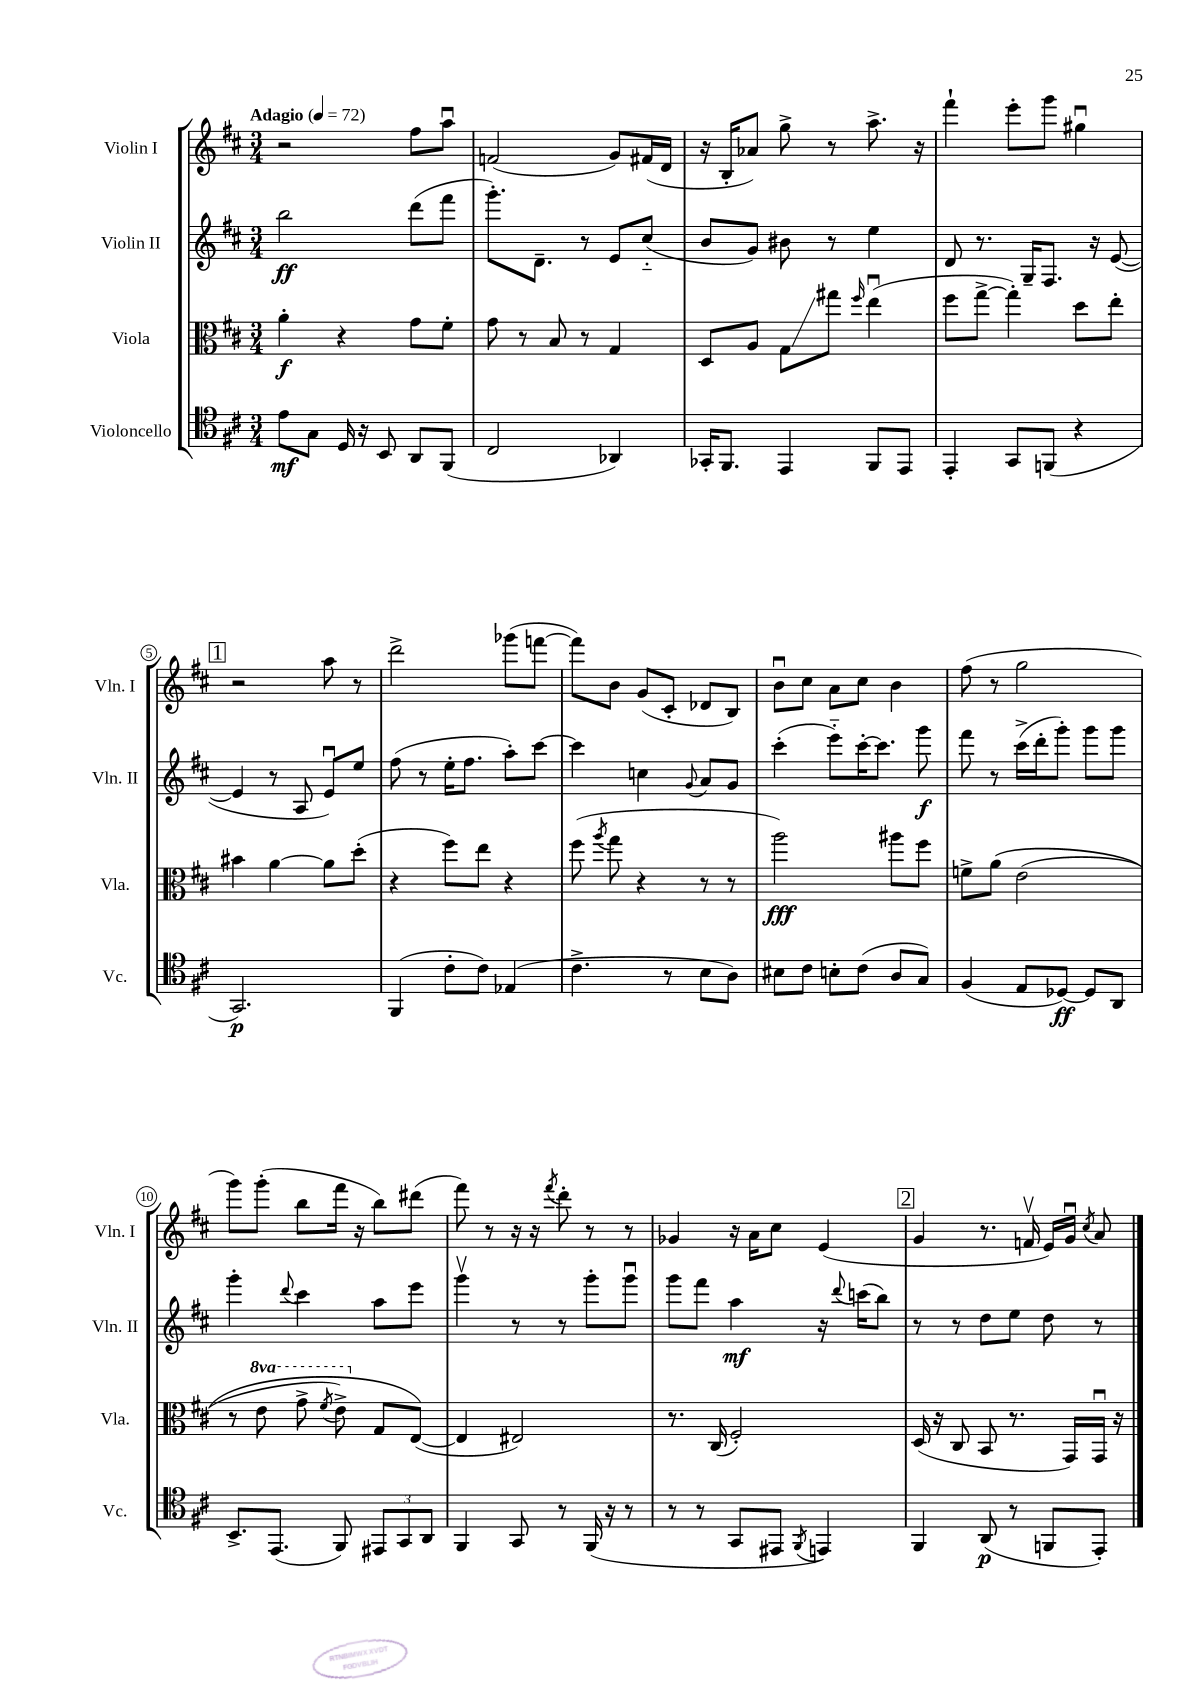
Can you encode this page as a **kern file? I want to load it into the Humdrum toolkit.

**kern	**kern	**kern	**kern
*staff4	*staff3	*staff2	*staff1
*clefC4	*clefC3	*clefG2	*clefG2
*k[f#c#]	*k[f#c#]	*k[f#c#]	*k[f#c#]
*M3/4	*M3/4	*M3/4	*M3/4
*MM72	*MM72	*MM72	*MM72
8e	4a'	2bb	2r
8G	.	.	.
16D	4r	.	.
16r	.	.	.
8BB	.	.	.
8AA	8g	(8ddd	8ff#
(8FF#	8f#'	8fff#	8aau
=	=	=	=
2C#	8g	8.ggg')	(2f
.	8r	.	.
.	.	8.d~	.
.	8B	.	.
.	8r	8r	.
4AA-)	4G	8e	8g)
.	.	(8cc#'~	(16f#
.	.	.	16d
=	=	=	=
16GG-'	8D	8b	16r
8.FF#	.	.	16B'
.	8A	8g)	8a-)
4EE	8G	8b#	8gg^
.	8gg#	8r	8r
.	16qqff#	.	.
8FF#	(4eeu	4ee	8.aa^
8EE	.	.	.
.	.	.	16r
=	=	=	=
4EE'	8ff#	8d	4fff#`
.	[8gg^	8.r	.
8GG	4gg'])	.	8eee'
.	.	16G~	.
(8FF	.	8.F#	8ggg
4r	8dd	.	4gg#u
.	.	16r	.
.	8ee'	([8e	.
=	=	=	=
2.GG)	4b#	4e]	2r
.	[4a	8r	.
.	.	8A	.
.	8a]	8eu)	8aa
.	(8dd'	8ee	8r
=	=	=	=
(4FF#	4r	(8ff#	2ddd^
.	.	8r	.
8c#'	8ff#)	16ee'	.
.	.	8.ff#	.
8c#)	8ee	.	.
(4E-	4r	8aa')	(8ggg-
.	.	[8ccc#	[8fff
=	=	=	=
4.c#^	(8ff#	4ccc#]	8fff])
.	8qaa	.	.
.	8gg	.	8b
.	4r	4cc	(8g
8r	.	.	8c#'
.	.	8qqg	.
8B	8r	8a	8d-
8A)	8r	8g	8B)
=	=	=	=
8B#	2aa)	(4ccc#'	8bu
8c#	.	.	8cc#
8B'	.	8eee'~)	8a
(8c#	.	[16ccc#'	8cc#
.	.	8.ccc#]	.
8A	8aa#	.	4b
8G)	8ff#	8ggg	.
=	=	=	=
(4F#	8f^	8fff#	(8ff#
.	&(8a	8r	8r
8E	(2e	(16ccc#^	2gg
.	.	16ddd'	.
[8D-)	.	8ggg')	.
8D-]	.	8ggg	.
8AA	.	8ggg	.
=	=	=	=
8.BB^	8r	4ggg'	8ggg)
.	8ee	.	(8ggg'
(8.EE	.	.	.
.	.	8qqddd	.
.	8gg^	4ccc#	8bb
.	8qff#	.	.
8FF#)	8ee^)	.	16fff#
.	.	.	16r
12EE#	8G	8aa	8bb)
12GG	.	.	.
.	([8E&)	8eee	(8ddd#
12AA	.	.	.
=	=	=	=
4FF#	4E]	4gggv	8fff#)
.	.	.	8r
8GG	2E#)	8r	16r
.	.	.	16r
.	.	.	8qfff#
8r	.	8r	8ddd'
(16FF#	.	8ggg'	8r
16r	.	.	.
8r	.	8gggu	8r
=	=	=	=
8r	8.r	8ggg	4g-
8r	.	8fff#	.
.	(16C#	.	.
8GG	2F#')	4aa	16r
.	.	.	16a
8EE#	.	.	8cc#
8qFF#	.	.	.
4EE)	.	16r	(4e
.	.	8qqddd	.
.	.	(16ccc	.
.	.	8bb)	.
=	=	=	=
4FF#	(16D	8r	4g
.	16r	.	.
.	8C#	8r	.
(8AA	8BB	8dd	8.r
8r	8.r	8ee	.
.	.	.	16fv
8FF	.	8dd	16e)
.	16GG)	.	16gu
.	.	.	8qcc#
8EE')	16GGu	8r	8a
.	16r	.	.
==	==	==	==
*-	*-	*-	*-
